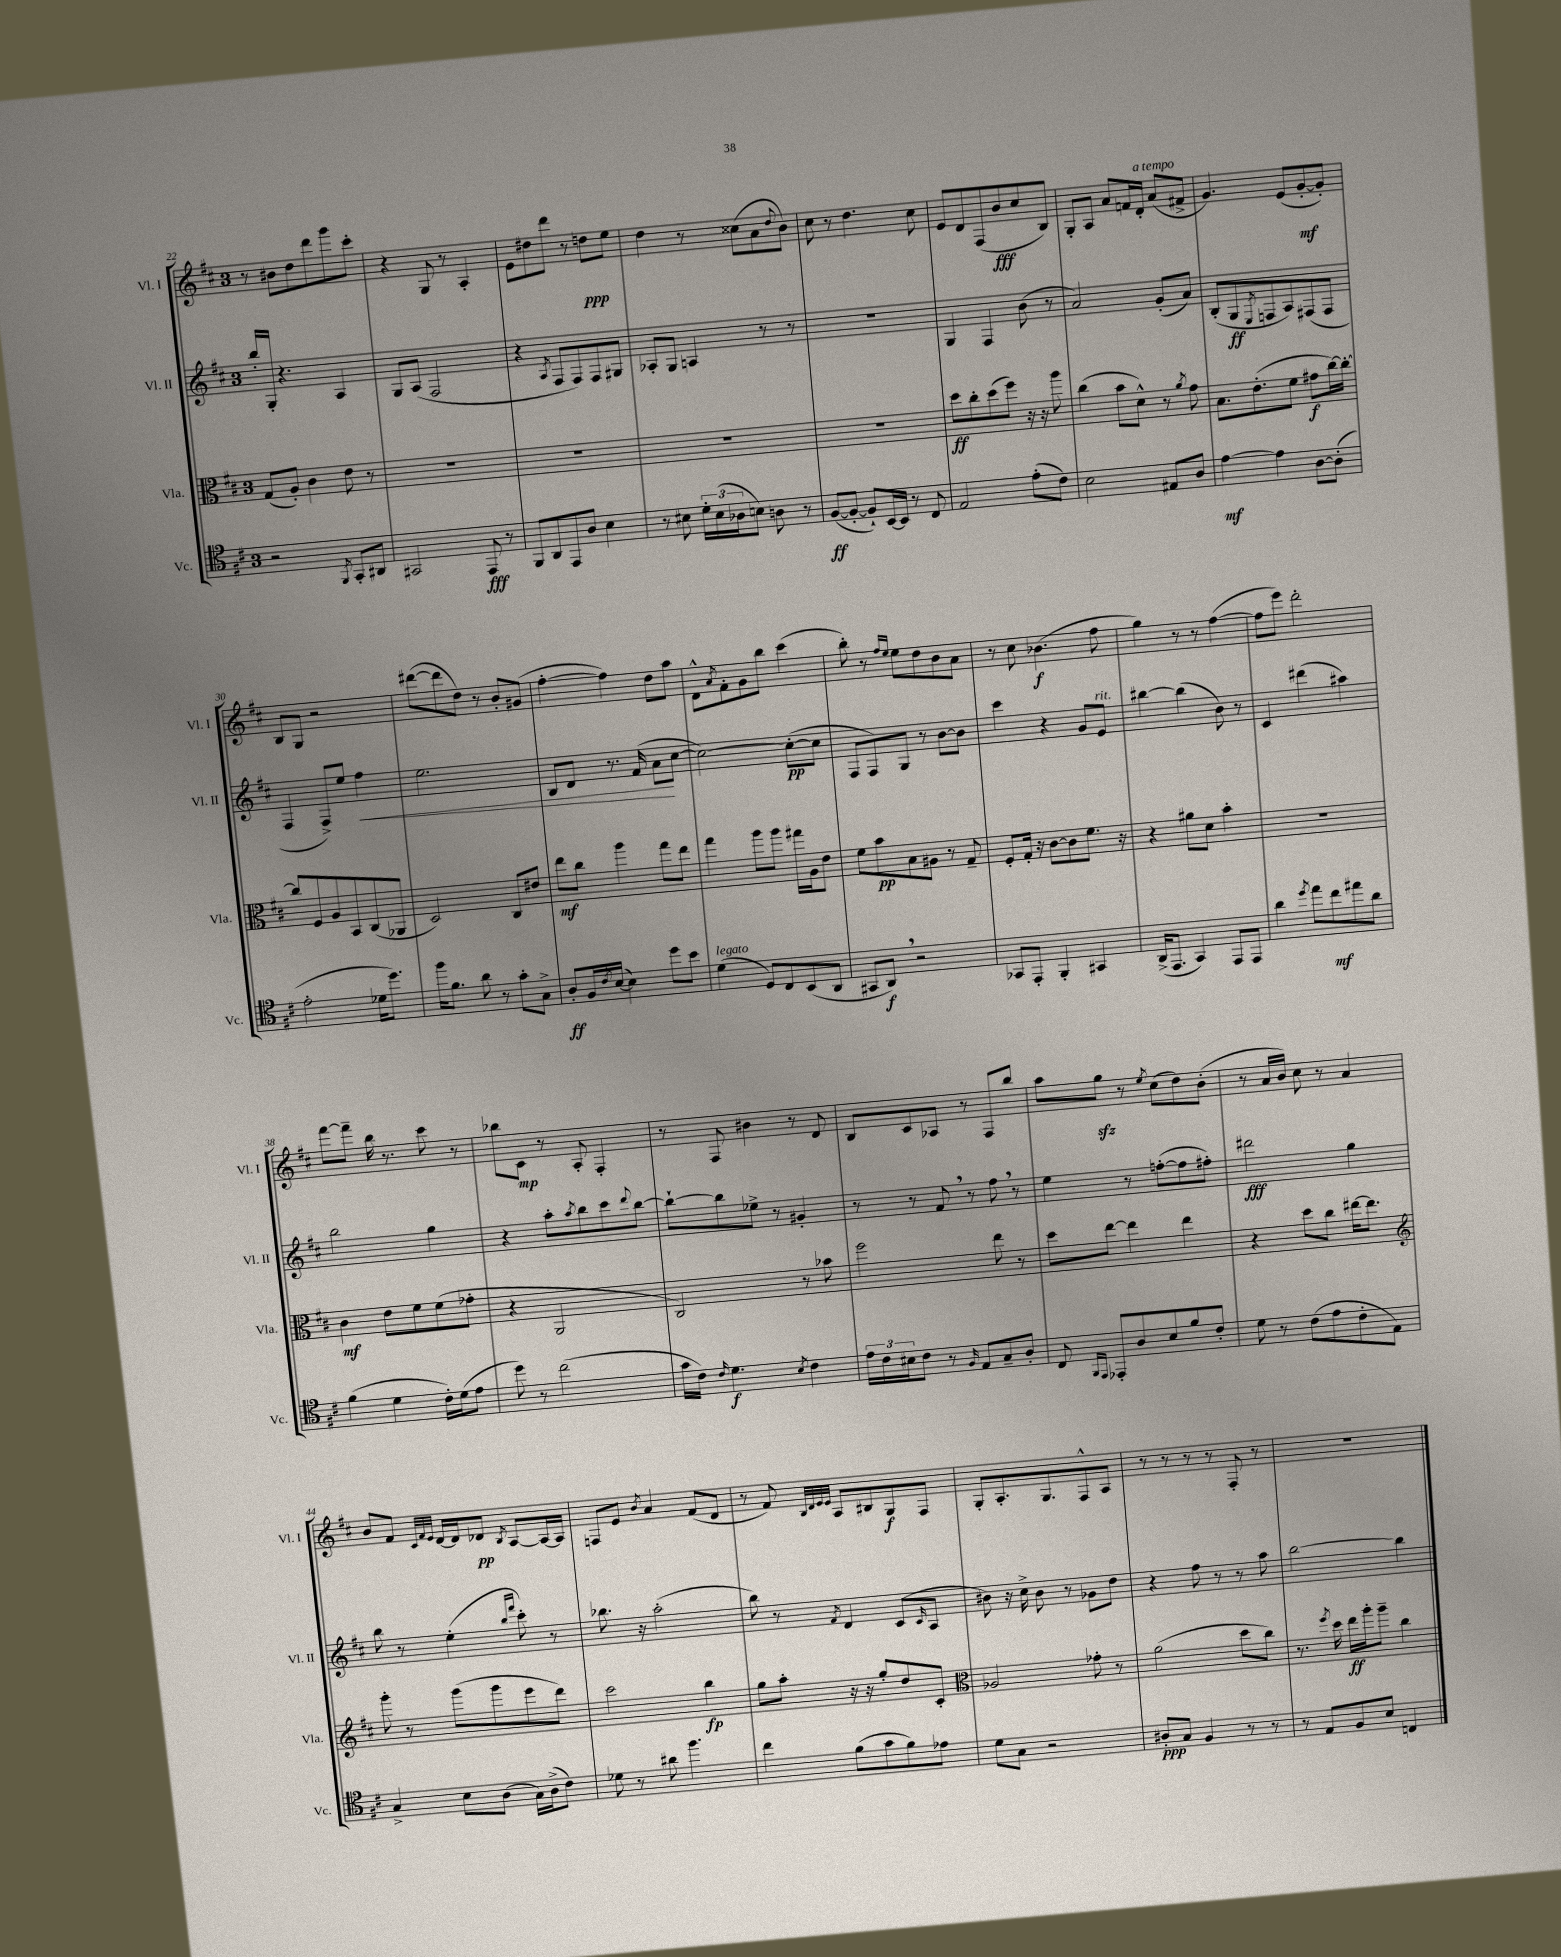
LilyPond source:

<<
\new StaffGroup <<
\new Staff = "s0" \with { instrumentName = "Vl. I" shortInstrumentName = "Vl. I" } {
    \clef treble \key d \major \once \override Staff.TimeSignature.style = #'single-digit \time 3/4
    r8 bis'8 d''8 d'''8 g'''8 cis'''8-. |
    r4 g8 r8 a4-. |
    e'8 dis''8 d'''8 r8 d''8\ppp e''8 |
    d''4 r8 cisis''8( a'8 \appoggiatura { d''8 } b'8) |
    cis''8 r8 d''4. cis''8 |
    e'8 d'8 fis8( b'8\fff cis''8 b8) |
    g8-. a8 a'8 f'16 d'16-.^\markup { \italic "a tempo" } a'8( fis'8-> |
    g'4.) e'8( g'8~-.\mf g'8-.) |
    b8 g8 r2 |
    dis'''8~( dis'''8 d''8) r8 b'8-. gis'8( |
    fis''4~-. fis''4) d''8 a''8 |
    d'8-^ \acciaccatura { a'8 } fis'8-. g'8 b''8 cis'''4( |
    b''8-.) r8 \grace { fis''16 e''16 } e''8 d''8 b'8 a'8 |
    r8 cis''8 bes'4.\f( fis''8 |
    g''4) r8 r8 fis''4~( |
    fis''8 e'''8) d'''2-. |
    fis'''8~ fis'''8-- b''16 r8. cis'''8 r8 |
    bes''8 cis'8\mp r8 a8-. fis4-. |
    r8 fis8 bis'4 r8 d'8 |
    b8 cis'8 aes8 r8 fis8 b''8 |
    a''8 g''8\sfz r8 \acciaccatura { e''8 } cis''8( d''8) b'8-.( |
    r8 a'16 b'16) cis''8 r8 a'4 |
    b'8 fis'8 \grace { cis'32 fis'32 e'32 } d'16~ d'16 des'8\pp \acciaccatura { b8 } a8~ a16~ a16 |
    f8 e'8 \acciaccatura { b'8 } a'4 fis'8( d'8 |
    r8 fis'8) \grace { b32 d'32 e'32 e'32 } a8 bis8 g8\f fis8 |
    g8-. a8.-. g8. fis8-^ a8 |
    r8 r8 r8 r8 fis8-. r8 |
    R2. \bar "|." |
}
\new Staff = "s1" \with { instrumentName = "Vl. II" shortInstrumentName = "Vl. II" } {
    \clef treble \key d \major \once \override Staff.TimeSignature.style = #'single-digit \time 3/4
    b''16-. g16-. r4. a4 |
    g8 a8( fis2 |
    r4 \acciaccatura { a8 } fis8 fis8) fis8 gis8 |
    aes8-. g8 a4 r8 r8 |
    R2. |
    g4 fis4 b'8( r8 |
    a'2) g'8-.( a'8) |
    b8-.( g8\ff \acciaccatura { e8 } f8 a8) fis8( fis8 |
    fis4 fis8->) e''8 fis''4\< |
    e''2. |
    b8 d'8 r8. fis'16( a'8\! cis''8~ |
    cis''2~) cis''8~-.\pp( cis''8 |
    fis8 fis8) g8 r8 b'8~ b'8 |
    cis'''4 r4 g'8 e'8^\markup { \italic "rit." } |
    bis''4~ bis''4( b'8) r8 |
    cis'4 dis'''4( ais''4) |
    b''2 g''4 |
    r4 a''8-. \acciaccatura { a''8 } b''8 cis'''8 \appoggiatura { d'''8 } b''8~ |
    b''8~-! b''8 ees''8-> r8 gis'4-. |
    r8 r8 fis'8 \breathe r8 fis''8 \breathe r8 |
    e''4 r8 f''8~-.( f''8 fis''8-.) |
    dis'''2\fff g''4 |
    b''8 r8 e''4-.( \grace { b''16 fis'''16 } cis'''8-.) r8 |
    bes''8. r16 a''2-.( |
    b''8) r8 \acciaccatura { fis'8 } d'4 cis'8( \grace { cis'16 } a8 |
    bis'8) r16 cis''16-> bis'8 r8 ges'8 d''8 |
    r4 fis''8 r8 r8 a''8 |
    b''2~ b''4 \bar "|." |
}
\new Staff = "s2" \with { instrumentName = "Vla." shortInstrumentName = "Vla." } {
    \clef alto \key d \major \once \override Staff.TimeSignature.style = #'single-digit \time 3/4
    g8( a8-.) cis'4 e'8 r8 |
    R2. |
    R2. |
    R2. |
    R2. |
    d''8\ff cis''8-. d''8( fis''8) r16 r16 a''8 |
    cis''4( b'8 d'8-^) r8 \acciaccatura { a'8 } g'8 |
    b8. e'8.-.( fis'8 gis'8\f cis''16~) cis''16~-. |
    cis''8 fis8 a8 b,8 cis8( aes,8 |
    d2) cis8 eis'8 |
    e''8\mf cis''8 a''4 g''8 e''8 |
    g''4 a''8 a''8 gis''16 a16 e'8 |
    fis'8 b'8\pp b8 ais8 r8 g8-- |
    fis8-. g16-. r16 cis'8~ cis'8 fis'8. r16 |
    r4 ais'8 d'8 b'4-. |
    R2. |
    cis'4\mf e'8 fis'8 fis'8( ges'8-. |
    r4 a,2 |
    cis2) r8 bes'8 |
    fis''2 e''8 r8 |
    d''8 e''8~ e''4 e''4 |
    r4 d''8 cis''8 eis''16~ eis''8. |
    \clef treble g'''8-. r8 g'''8( g'''8 e'''8 d'''8) |
    cis'''2 b''4\fp |
    g''8 a''8-. r16 r16 g''8-. d''8 cis'8-. |
    \clef alto aes2 ges'8-. r8 |
    a'2( d''8 cis''8) |
    r8. \acciaccatura { fis''8 } d''16 e''16\ff a''16-. a''8-- cis''4 \bar "|." |
}
\new Staff = "s3" \with { instrumentName = "Vc." shortInstrumentName = "Vc." } {
    \clef tenor \key d \major \once \override Staff.TimeSignature.style = #'single-digit \time 3/4
    r2 \acciaccatura { fis,8 } g,8-. ais,8 |
    gis,2 e,8\fff r8 |
    fis,8 a,8 e,8 a8 b4 |
    r8 bis8 \tuplet 3/2 { d'16-. bis16( aes16 } b8) a8 r8 |
    fis8~\ff( fis8~-. fis8-!) b,16~ b,16 r8 cis8 |
    e2 e'8-.( cis'8) |
    b2 eis8 a8 |
    e'4~\mf e'4 a8~ a8-.( |
    e'2-. des'16 d''8.) |
    fis''16 fis'8. a'8 r8 g'8-. g8-> |
    a8-.\ff fis16 \acciaccatura { cis'8 } b16~( b4) d''8 b'8 |
    d'4^\markup { \italic "legato" }( d8) cis8 b,8( a,8 |
    gis,8 a,8\f) \breathe r2 |
    ges,8 e,8-. fis,4-. gis,4 |
    a,16->( e,8. g,4) e,8 e,8 |
    a'4 \acciaccatura { d''8 } e''8 cis''8\mf eis''8 a'8 |
    fis'4( d'4 cis'16-.) d'16( e'8 |
    d''8) r8 cis''2( |
    g'16 cis'16) \grace { cis'16 } d'4.\f \acciaccatura { b8 } cis'4 |
    \tuplet 3/2 { e'16 cis'16 bis16 } cis'8 r8 \grace { fis16 } e8 g8-- a8-. |
    cis8 \grace { fis,16 e,16 } ees,8-. a8 b8 fis'8 cis'8-. |
    d'8 r8 cis'8( e'8 cis'8-. e8) |
    g4-> b8 a8( g16) a16->( cis'8) |
    des'8 r8 ais'8 fis''4. |
    cis''4 fis'8( g'8 fis'8) ees'8 |
    d'8 g8 r2 |
    ais8-.\ppp g8 fis4 r8 r8 |
    r8 e8 fis8 b8 c4 \bar "|." |
}
>>
>>
\layout { \context { \Score currentBarNumber = #22 } }
